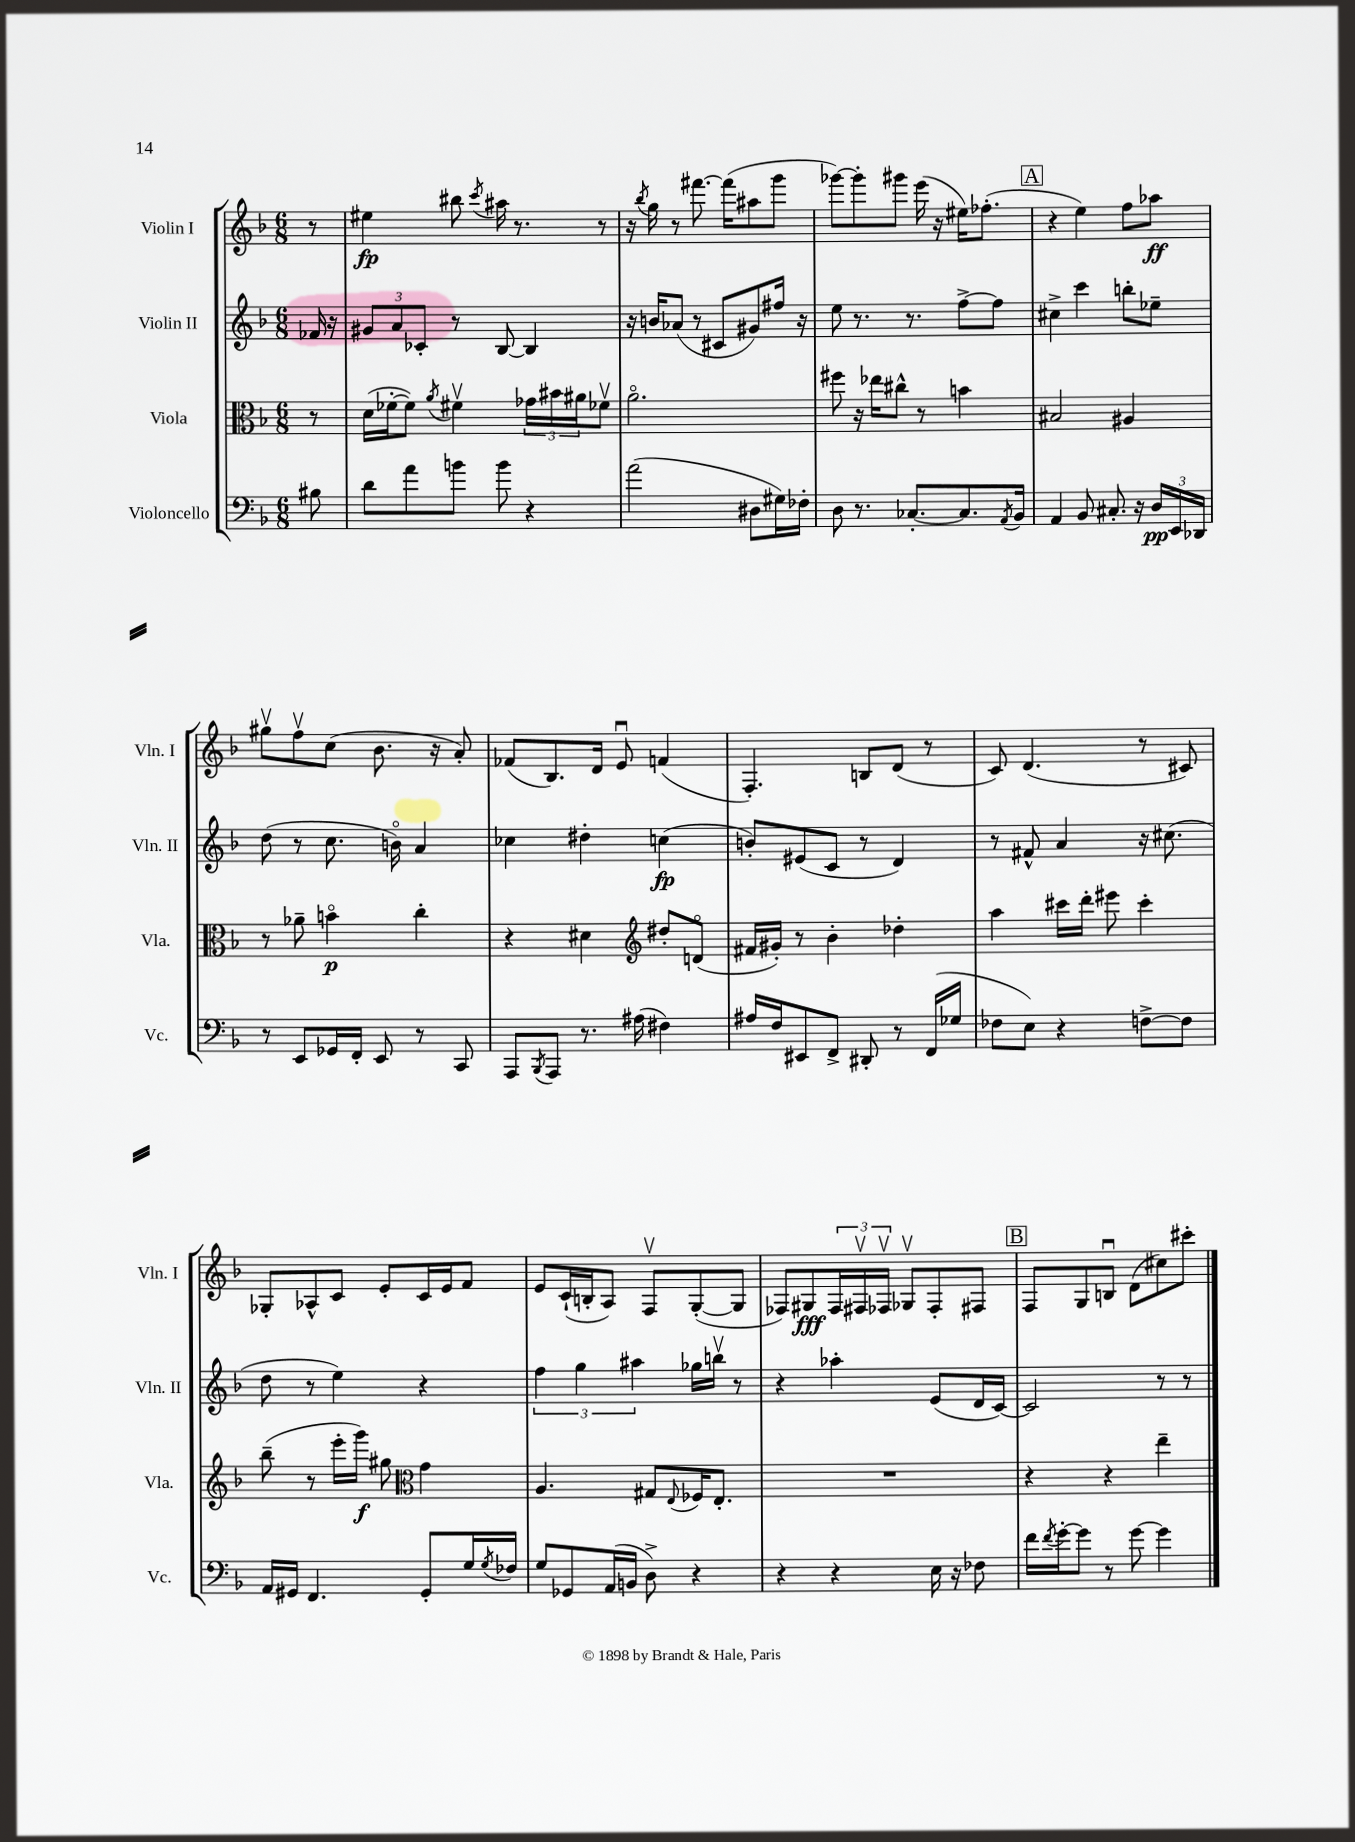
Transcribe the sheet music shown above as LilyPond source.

<<
\new StaffGroup <<
\new Staff = "s0" \with { instrumentName = "Violin I" shortInstrumentName = "Vln. I" } {
    \clef treble \key f \major \numericTimeSignature \time 6/8 \partial 8
    r8 |
    eis''4\fp bis''8 \acciaccatura { c'''8 } ais''16 r8. r8 |
    r16 \acciaccatura { bes''8 } g''16 r8 fis'''8.~ fis'''16( ais''8 g'''8 |
    ges'''8~) ges'''8-. gis'''8 e'''16( r16 eis''16) fes''8.-.( |
    \mark \markup { \box "A" } r4 e''4) f''8 aes''8\ff |
    gis''8\upbow f''8\upbow c''8( bes'8. r16 a'8-.) |
    fes'8( bes8.) d'16 e'8\downbow f'4( |
    f4.-.) b8 d'8( r8 |
    c'8) d'4.( r8 cis'8) |
    ges8-. aes8-^ c'8 e'8-. c'16 e'16 f'8 |
    e'8 c'16-!( b16-. a8) f8\upbow g8~-.( g8 |
    fes8) gis8\fff \tuplet 3/2 { fes16 fis16\upbow fes16\upbow } ges8\upbow fes8-. fis8 |
    \mark \markup { \box "B" } f8 g8 b8\downbow d'8( cis''8) cis'''8-. \bar "|." |
}
\new Staff = "s1" \with { instrumentName = "Violin II" shortInstrumentName = "Vln. II" } {
    \clef treble \key f \major \numericTimeSignature \time 6/8 \partial 8
    fes'16 r16 |
    \tuplet 3/2 { gis'8 a'8 ces'8-. } r8 bes8~ bes4 |
    r16 b'16 aes'8( r8 cis'8 gis'8) fis''16 r16 |
    e''8 r8. r8. f''8~-> f''8 |
    \mark \markup { \box "A" } cis''4-> c'''4 b''8-. ees''8-- |
    d''8( r8 c''8. b'16\flageolet) a'4 |
    ces''4 dis''4-. c''4\fp( |
    b'8-.) eis'8( c'8 r8 d'4) |
    r8 fis'8-^ a'4 r16 cis''8.( |
    d''8 r8 e''4) r4 |
    \tuplet 3/2 { f''4 g''4 ais''4 } ges''16 b''16\upbow r8 |
    r4 aes''4-. e'8( d'16 c'16~) |
    \mark \markup { \box "B" } c'2 r8 r8 \bar "|." |
}
\new Staff = "s2" \with { instrumentName = "Viola" shortInstrumentName = "Vla." } {
    \clef alto \key f \major \numericTimeSignature \time 6/8 \partial 8
    r8 |
    d'16( fes'16~-. fes'8) \acciaccatura { a'8 } fis'4\upbow \tuplet 3/2 { ges'16 bis'16 ais'16 } fes'8\upbow |
    a'2.\flageolet |
    fis''8 r16 ees''16 cis''8-^ r8 b'4 |
    \mark \markup { \box "A" } bis2 ais4 |
    r8 aes'8-- b'4\flageolet\p c''4-. |
    r4 dis'4 \clef treble dis''8-. d'8\flageolet( |
    fis'16 gis'16-.) r8 bes'4-. des''4-. |
    a''4 cis'''16 d'''16-. eis'''8 cis'''4-. |
    bes''8--( r8 e'''16-. g'''16\f) gis''8 \clef alto g'4 |
    a4. gis8 \appoggiatura { e8 } fes16 e8.-. |
    R2. |
    \mark \markup { \box "B" } r4 r4 e''4-- \bar "|." |
}
\new Staff = "s3" \with { instrumentName = "Violoncello" shortInstrumentName = "Vc." } {
    \clef bass \key f \major \numericTimeSignature \time 6/8 \partial 8
    bis8 |
    d'8 a'8 b'8 b'8 r4 |
    a'2( dis8 gis16) fes16-. |
    d8 r8. ces8.~-. ces8. \acciaccatura { a,8 } bes,16 |
    \mark \markup { \box "A" } a,4 bes,8 cis8.-. r16 \tuplet 3/2 { d16\pp e,16 des,16 } |
    r8 e,8 ges,16 f,16-. e,8 r8 c,8 |
    a,,8 \acciaccatura { bes,,8 } a,,8 r8. ais16( fis4) |
    ais16 f16 eis,8 f,8-> dis,8-. r8 f,16( ges16 |
    fes8 e8) r4 f8~-> f8 |
    a,16 gis,16 f,4. gis,8-. g16 \acciaccatura { g8 } fes16 |
    g8 ges,8 a,16( b,16 d8->) r4 |
    r4 r4 e16 r16 fes8 |
    \mark \markup { \box "B" } f'16 \acciaccatura { f'8 } g'16~-. g'8 r8 g'8~ g'4 \bar "|." |
}
>>
>>
\layout { \context { \Score \remove "Bar_number_engraver" } }
